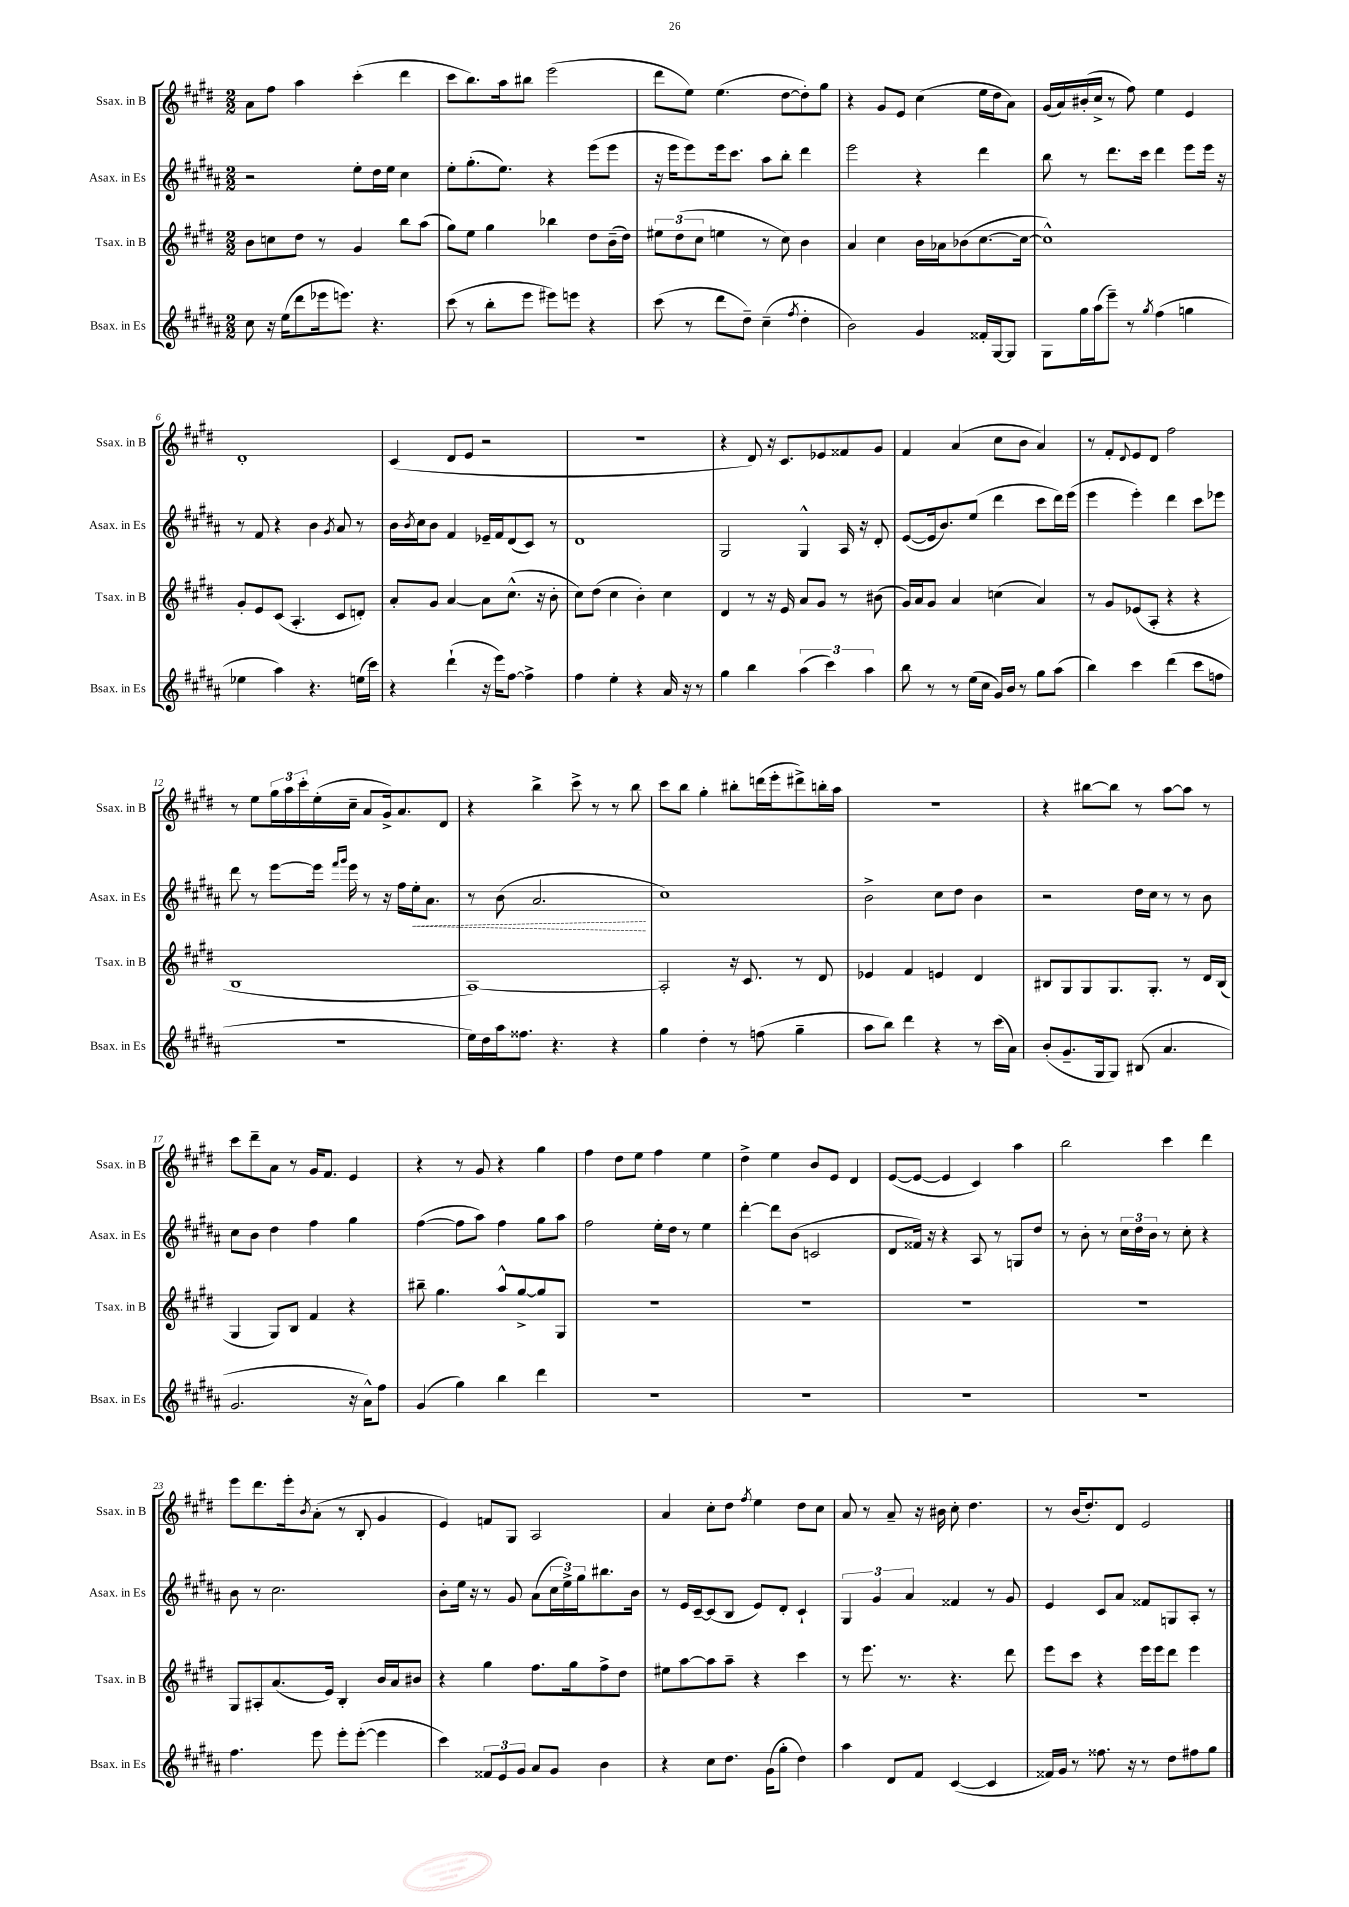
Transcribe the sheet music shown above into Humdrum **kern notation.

**kern	**kern	**kern	**dynam	**kern
*part4	*part3	*part2	*part2	*part1
*staff4	*staff3	*staff2	*staff2	*staff1
*I"Bsax. in Es	*I"Tsax. in B	*I"Asax. in Es	*	*I"Ssax. in B
*I'Bsax. in Es	*I'Tsax. in B	*I'Asax. in Es	*	*I'Ssax. in B
*clefG2	*clefG2	*clefG2	*	*clefG2
*k[f#c#g#d#a#]	*k[f#c#g#d#]	*k[f#c#g#d#a#]	*	*k[f#c#g#d#]
*M2/2	*M2/2	*M2/2	*	*M2/2
=1	=1	=1	=1	=1
8cc#\	8b\L	2r	.	8a\L
16r	8ccn\	.	.	8ff#\J
(16ee\KL	.	.	.	.
8ddd#\	8dd#\J	.	.	4aa\
16eee-X\k	8r	.	.	.
8.eeen\J)	.	.	.	.
.	4g#/	8ee'\L	.	(4ccc#'\
4.r	.	16dd#\L	.	.
.	.	16ee\JJ	.	.
.	8bb\L	4cc#\	.	4ddd#\
.	(8aa\J	.	.	.
=2	=2	=2	=2	=2
(8ccc#\	8gg#\L)	8ee'\L	.	8ccc#\L
8r	8ee\J	(8.gg#'\	.	8.bb\)
8bb'\L	4gg#\	.	.	.
.	.	8.ee\J)	.	16aa\k
8eee\J	.	.	.	8bb#X\J
8eee#X\L)	4bb-X\	4r	.	(2eee\
8eeen\J	.	.	.	.
4r	8dd#\L	(8eee\L	.	.
.	(16b~\L	8eee\J	.	.
.	16dd#\JJ)	.	.	.
=3	=3	=3	=3	=3
(8ccc#\	12ee#X\L	16r	.	8ddd#\L
.	.	16eee\KL	.	.
.	(12dd#\	.	.	.
8r	.	8eee\)	.	8ee\J)
.	12cc#\J	.	.	.
8ddd#\L	4een\	16eee\k	.	(4.ee\
.	.	8.ccc#\J	.	.
8dd#~\J)	.	.	.	.
(4cc#~\	8r	8aa#\L	.	.
.	8cc#\)	8bb'\J	.	[8dd#\L
8qff#/	.	.	.	.
4dd#'\	4b\	4ddd#\	.	8dd#'\])
.	.	.	.	8gg#\J
=4	=4	=4	=4	=4
2b\)	4a/	2eee\	.	4r
.	4cc#\	.	.	8g#/L
.	.	.	.	8e/J
4g#/	16b\LL	4r	.	(4cc#\
.	16a-X\J	.	.	.
.	(8b-X\	.	.	.
16f##X'/LL	[8.cc#\	4ddd#\	.	16ee\LL
[16G#/J	.	.	.	16dd#\J
8G#/J]	.	.	.	8a\J)
.	16cc#\Jk_	.	.	.
=5	=5	=5	=5	=5
8G#\L	1cc#^^])	8bb\	.	(16g#/LL
.	.	.	.	16a/)
16gg#\L	.	8r	.	(16b#X'/
(16aa#\J	.	.	.	16cc#^/JJ
8eee~\J)	.	8.ddd#\L	.	8r
8r	.	.	.	8ff#\)
.	.	16ccc#\Jk	.	.
8qgg#/	.	.	.	.
(4ff#\	.	4ddd#\	.	4ee\
4ggn\	.	8eee\L	.	4e/
.	.	16eee\Jk	.	.
.	.	16r	.	.
!!LO:LB:g=z
=6	=6	=6	=6	=6
4ee-X\	8g#'/L	8r	.	1d#'
.	8e/	8f#/	.	.
4aa#\)	(8c#/J	4r	.	.
.	4.A'/	.	.	.
4.r	.	4b\	.	.
.	.	8qg#/	.	.
.	8c#/L	8a#/	.	.
(16een\LL	8dn'/J)	8r	.	.
16ccc#\JJ)	.	.	.	.
=7	=7	=7	=7	=7
4r	8a'/L	16b\LL	.	(4c#/
.	.	8qb/	.	.
.	.	16cc#\J	.	.
.	8g#/J	8b\J	.	.
(4ddd#`\	[4a/	4f#/	.	8d#/L
.	.	.	.	8e/J
16r	8a\L]	16e-X~/LL	.	2r
16eee\KL)	.	16f#/J	.	.
[8ff#\J	(8.cc#^^\J	(8d#/	.	.
4ff#^\]	.	8c#/J)	.	.
.	16r	.	.	.
.	8b'\	8r	.	.
=8	=8	=8	=8	=8
4ff#\	8cc#\L)	1d#	.	1r
.	(8dd#\J	.	.	.
4ee'\	4cc#\	.	.	.
4r	4b'\)	.	.	.
16a#/	4cc#\	.	.	.
16r	.	.	.	.
8r	.	.	.	.
=9	=9	=9	=9	=9
4gg#\	4d#/	2G#/	.	4r
4bb\	8r	.	.	8d#/)
.	16r	.	.	16r
.	16e/	.	.	8.c#/L
(6aa#\	8a/L	4G#^^/	.	.
.	8g#/J	.	.	8e-X/
6ccc#\)	.	.	.	.
.	8r	16A#/	.	8f##X/
.	.	16r	.	.
6aa#\	.	.	.	.
.	(8b#X\	8d#'/	.	8g#/J
=10	=10	=10	=10	=10
8bb\	16g#/LL)	([8e/L	.	4f#/
.	16a/J	.	.	.
8r	8g#/J	16e/k]	.	.
.	.	8.b/)	.	.
8r	4a/	.	.	(4a/
(16ee\LL	.	(8ee/J	.	.
16cc#\JJ	.	.	.	.
16g#/LL)	(4ccn\	4ddd#\	.	8cc#\L
16b/JJ	.	.	.	.
8r	.	.	.	8b\J
8gg#\L	4a/)	8ccc#\L	.	4a/)
(8aa#\J	.	16ddd#\L)	.	.
.	.	(16eee\JJ	.	.
=11	=11	=11	=11	=11
4bb\)	8r	4eee\	.	8r
.	8g#/L	.	.	8f#'/L
.	.	.	.	8qqd#/
4ccc#\	(8e-X/	4eee'\)	.	8e/
.	8A'/J	.	.	8d#/J
(4ddd#\	4r	4ddd#\	.	2ff#\
8ccc#\L	4r	8ccc#\L	.	.
8ffn\J	.	8eee-X\J	.	.
!!LO:LB:g=z
=12	=12	=12	=12	=12
1r	1B	8ddd#\	.	8r
.	.	8r	.	8ee\L
.	.	[8eee\L	.	24gg#\L
.	.	.	.	24aa\
.	.	.	.	24ccc#'\
.	.	16eee\Jk]	.	(16ee'\
.	.	16qqfff#/LL	.	.
.	.	16qqggg#/JJ	.	.
.	.	16eee\	.	16cc#~\JJ
.	.	8r	.	8a/L
.	.	16r	.	16g#^/k)
.	.	16ff#\LL	.	8.a/
!	!	!	!LO:HP:b	!
.	.	16ee'\J	<	.
.	.	8.a#\J	.	.
.	.	.	.	8d#/J
=13	=13	=13	=13	=13
16ee\LL)	[1A)	8r	.	4r
16dd#\	.	.	.	.
16aa#\J	.	(8b\	.	.
8.ff##X\J	.	.	.	.
.	.	2.a#/	.	4bb^\
4.r	.	.	.	.
.	.	.	.	8ccc#^\
.	.	.	.	8r
4r	.	.	.	8r
.	.	.	.	8bb\
.	.	.	[	.
=14	=14	=14	=14	=14
4gg#\	2A'/]	1cc#)	.	8ccc#\L
.	.	.	.	8bb\J
4dd#'\	.	.	.	4gg#'\
8r	16r	.	.	8bb#X'\L
.	8.c#/	.	.	.
(8ffn\	.	.	.	(16dddn\L
.	.	.	.	16eee'\J
4gg#~\	8r	.	.	8ddd#X^\)
.	8d#/	.	.	16bbn'\L
.	.	.	.	16aa\JJ
=15	=15	=15	=15	=15
8aa#\L	4e-X/	2b^\	.	1r
8bb\J)	.	.	.	.
4ddd#\	4f#/	.	.	.
4r	4en/	8cc#\L	.	.
.	.	8dd#\J	.	.
8r	4d#/	4b\	.	.
(16ccc#\LL	.	.	.	.
16a#\JJ)	.	.	.	.
=16	=16	=16	=16	=16
(8b'/L	8B#X/L	2r	.	4r
8.g#~/	8G#/	.	.	.
.	8G#/	.	.	[8bb#X\L
16G#/k	.	.	.	.
8G#/J)	8.G#/	.	.	8bb#\J]
(8B#X/	.	16dd#\LL	.	8r
.	8.G#'/J	16cc#\JJ	.	.
4.a#/	.	8r	.	[8aa\L
.	8r	8r	.	8aa\J]
.	16d#/LL	8b\	.	8r
.	(16B#/JJ	.	.	.
!!LO:LB:g=z
=17	=17	=17	=17	=17
2.g#/	4G#/	8cc#\L	.	8ccc#\L
.	.	8b\J	.	8ddd#~\
.	8G#/L)	4dd#\	.	8a\J
.	8B/J	.	.	8r
.	4f#/	4ff#\	.	16g#/KL
.	.	.	.	8.f#/J
16r	4r	4gg#\	.	4e/
16a#^^\KL)	.	.	.	.
8ff#\J	.	.	.	.
=18	=18	=18	=18	=18
(4g#/	8bb#X~\	([4ff#\	.	4r
.	4.gg#\	.	.	.
4gg#\)	.	8ff#\L]	.	8r
.	.	8aa#\J)	.	8g#/
4bb\	8aa^^/L	4ff#\	.	4r
.	[8gg#^/	.	.	.
4ddd#\	8gg#/]	8gg#\L	.	4gg#\
.	8G#/J	8aa#\J	.	.
=19	=19	=19	=19	=19
1r	1r	2ff#\	.	4ff#\
.	.	.	.	8dd#\L
.	.	.	.	8ee\J
.	.	16ee'\LL	.	4ff#\
.	.	16dd#\JJ	.	.
.	.	8r	.	.
.	.	4ee\	.	4ee\
=20	=20	=20	=20	=20
1r	1r	[4ddd#'\	.	4dd#^\
.	.	8ddd#\L]	.	4ee\
.	.	(8b\J	.	.
.	.	2cn/	.	8b/L
.	.	.	.	8e/J
.	.	.	.	4d#/
=21	=21	=21	=21	=21
1r	1r	8d#/L	.	([8e/L
.	.	16f##X/Jk)	.	8e/J_
.	.	16r	.	.
.	.	4r	.	4e/]
.	.	8A#/	.	4c#/)
.	.	8r	.	.
.	.	8Gn/L	.	4aa\
.	.	8dd#/J	.	.
=22	=22	=22	=22	=22
1r	1r	8r	.	2bb\
.	.	8b'\	.	.
.	.	8r	.	.
.	.	24cc#\LL	.	.
.	.	24dd#\	.	.
.	.	24b\JJ	.	.
.	.	8r	.	4ccc#\
.	.	8cc#'\	.	.
.	.	4r	.	4ddd#\
!!LO:LB:g=z
=23	=23	=23	=23	=23
4.ff#\	8G#/L	8b\	.	8eee\L
.	8A#X'/	8r	.	8.ddd#\
.	(8.a/	2.cc#\	.	.
.	.	.	.	16eee'\k
.	.	.	.	8qb/
8eee\	.	.	.	(8a'\J
.	16e/Jk)	.	.	.
8eee'\L	4B'/	.	.	8r
([8eee'\J	.	.	.	8B'/
4eee\]	16b/LL	.	.	4g#/
.	16a/J	.	.	.
.	8b#X/J	.	.	.
=24	=24	=24	=24	=24
4ccc#\)	4r	8b'\L	.	4e/)
.	.	16ee\Jk	.	.
.	.	16r	.	.
12f##X/L	4gg#\	8r	.	8fn/L
12e/	.	.	.	.
.	.	8g#/	.	8G#/J
12g#/J	.	.	.	.
8a#/L	8.ff#\L	(8a#\L	.	2A/
8g#/J	.	24cc#\L	.	.
.	.	24ee^\)	.	.
.	16gg#\k	.	.	.
.	.	24gg#\J	.	.
4b\	8ff#^\	8.bb#X\	.	.
.	8dd#\J	.	.	.
.	.	16b\Jk	.	.
=25	=25	=25	=25	=25
4r	8ee#X\L	8r	.	4a/
.	[8aa\	16e/LL	.	.
.	.	[16c#~/J	.	.
8cc#\L	8aa\]	(8c#/]	.	8cc#'\L
8.dd#\J	8aa~\J	8B/J	.	8dd#\J
.	.	.	.	8qff#/
.	4r	8e/L)	.	4ee\
(16g#\KL	.	.	.	.
8gg#'\J	.	8d#'/J	.	.
4dd#\)	4ccc#\	4c#`/	.	8dd#\L
.	.	.	.	8cc#\J
=26	=26	=26	=26	=26
4aa#\	8r	6G#/	.	8a/
.	8.eee\	.	.	8r
.	.	6g#/	.	.
8d#/L	.	.	.	8a~/
.	8.r	.	.	.
.	.	6a#/	.	.
8f#/J	.	.	.	16r
.	.	.	.	16b#X\
([4c#/	4.r	4f##X/	.	8cc#'\
.	.	.	.	4.dd#\
4c#/]	.	8r	.	.
.	8ddd#\	8g#/	.	.
=27	=27	=27	=27	=27
16f##X/LL)	8eee\L	4e/	.	8r
16g#/JJ	.	.	.	.
8r	8ccc#\J	.	.	(16b/KL
.	.	.	.	8.dd#'/)
8.ff##X\	4r	8c#/L	.	.
.	.	8a#/J	.	8d#/J
16r	.	.	.	.
8r	16eee\LL	8f##X/L	.	2e/
.	16eee\J	.	.	.
8dd#\L	8ddd#\J	8Gn/	.	.
8ff#X\	4eee\	8A#'/J	.	.
8gg#\J	.	8r	.	.
==	==	==	==	==
*-	*-	*-	*-	*-
